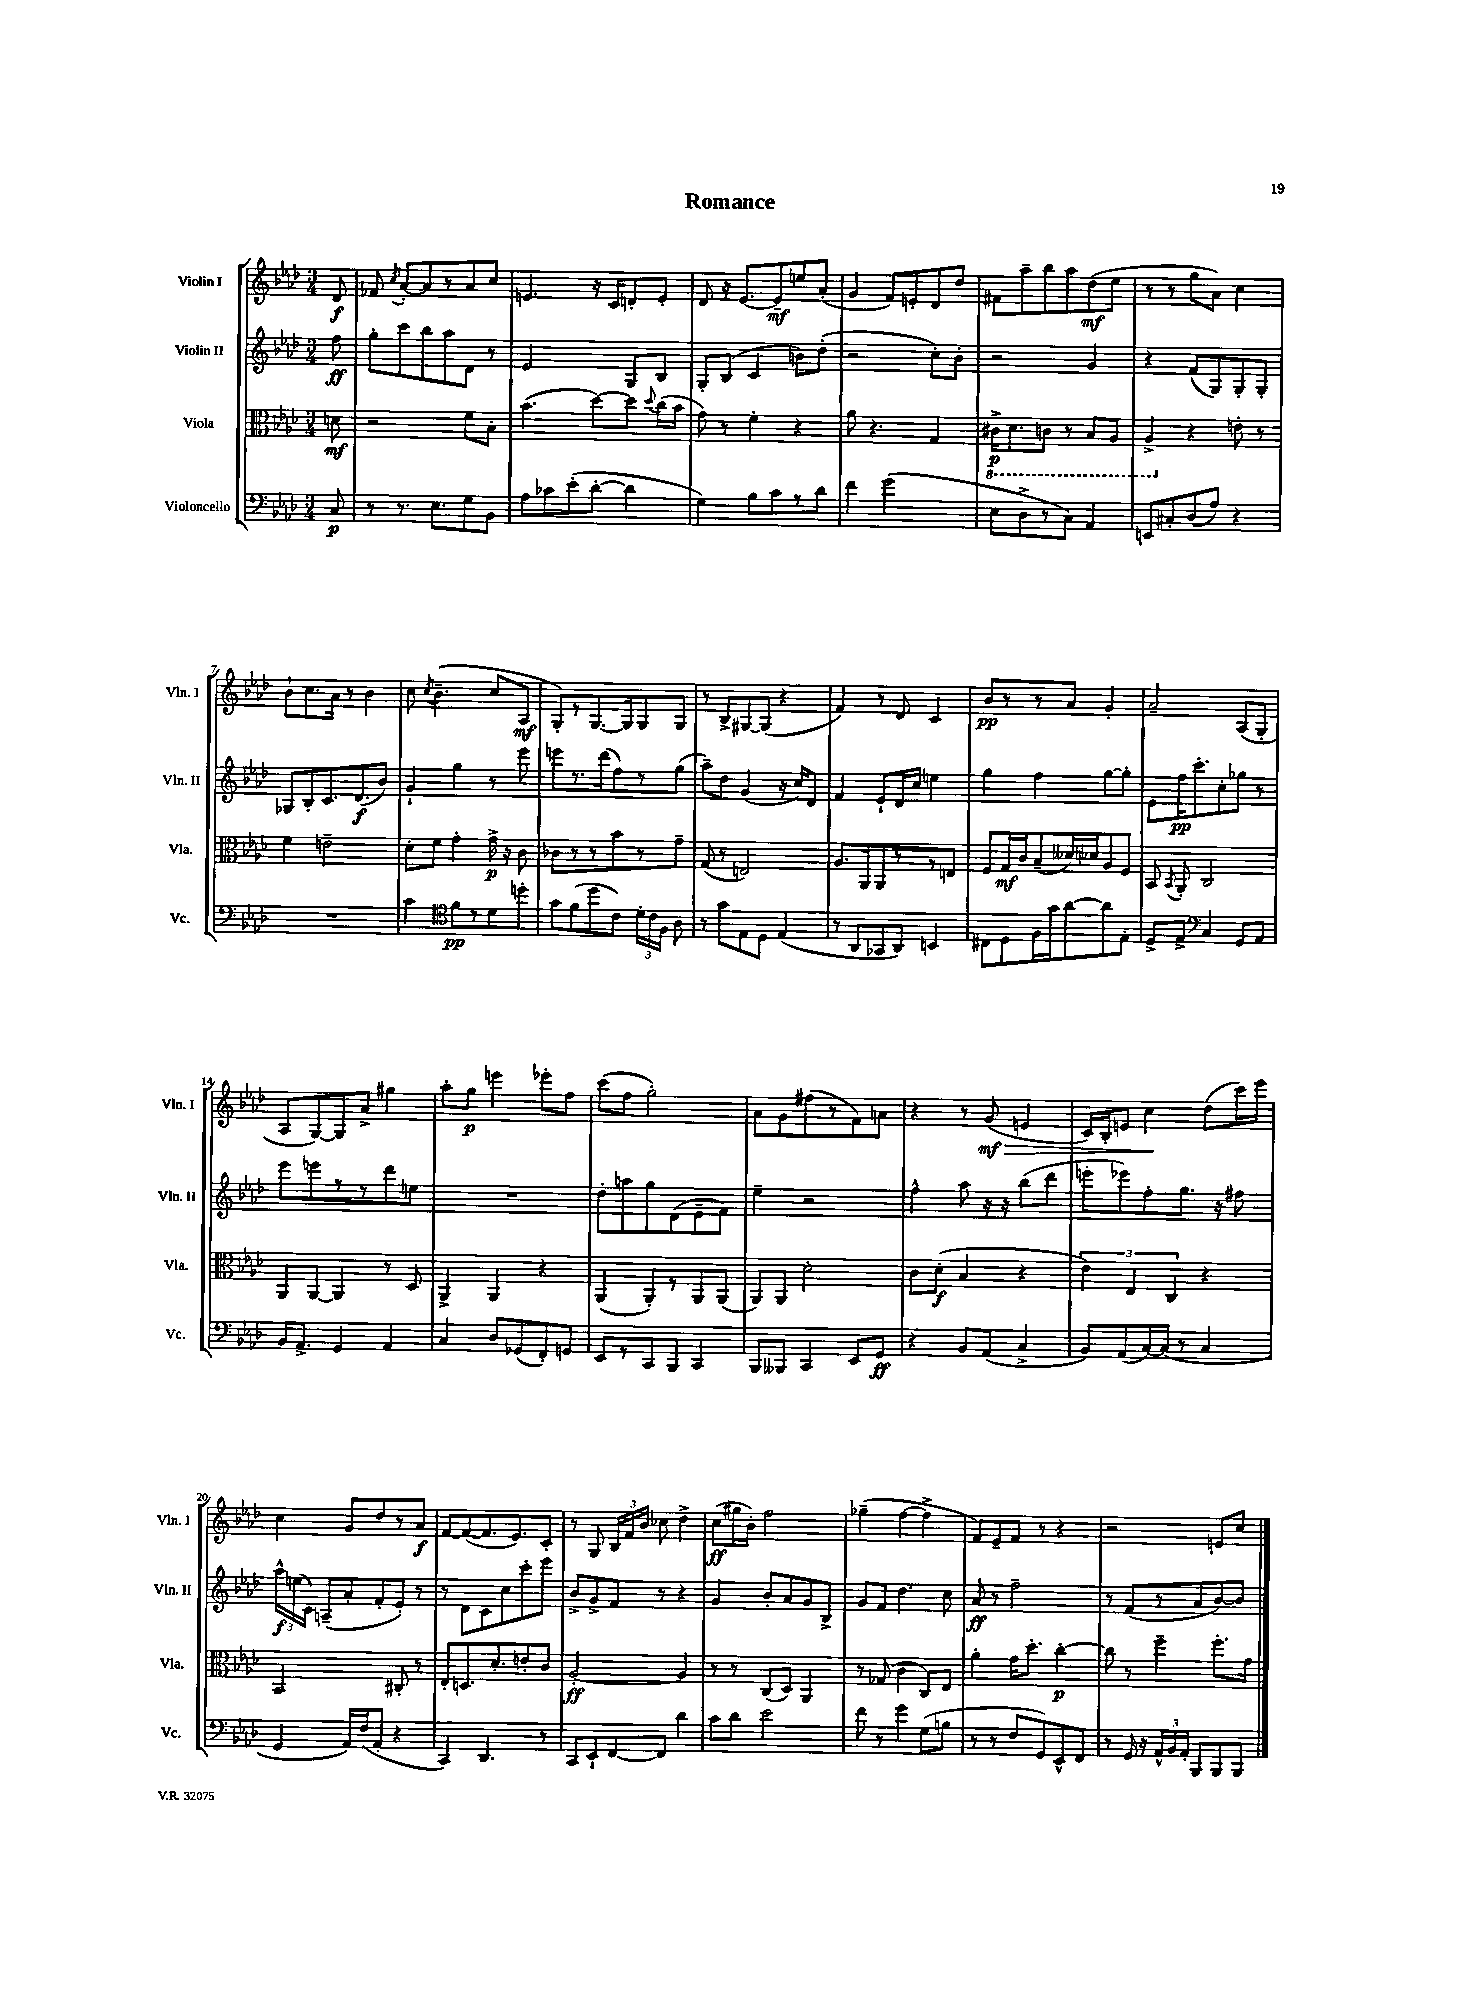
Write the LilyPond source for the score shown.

\header { title = "Romance" }
<<
\new StaffGroup <<
\new Staff = "s0" \with { instrumentName = "Violin I" shortInstrumentName = "Vln. I" } {
    \clef treble \key aes \major \numericTimeSignature \time 3/4 \partial 8
    \autoBeamOff des'8\f |
    fes'8 \acciaccatura { c''8 } aes'8[~-. aes'8 r8 aes'8 c''8] |
    e'4. r16 c'16[ d'8-. e'8]-. |
    des'8 r16 ees'8.[~ ees'8--\mf e''8 aes'8]-.( |
    g'4 f'8[) e'8-. des'8 des''8] |
    fis'8[ aes''8-- bes''8 aes''8 des''8\mf( ees''8] |
    r8 r8 g''8[ aes'8]) c''4 |
    bes'8[-! c''8. aes'16] r8 bes'4 |
    c''8 \acciaccatura { c''8 } bes'4.--( c''8[ aes8]\mf |
    g8[-.) r8 g8.~ g16 g8 g8] |
    r8 bes8[-> gis8~ gis8]( r4 |
    f'4) r8 des'8 c'4 |
    bes'8[\pp r8 r8 aes'8] g'4-. |
    aes'2-- aes8[( g8]-. |
    aes8[ g8~) g8 aes'8]-> gis''4 |
    aes''8[-. g''8]\p e'''4 ees'''8[-. f''8] |
    c'''8[( f''8] g''2-.) |
    aes'8[ g'8 fis''8( r8 f'8) a'8] |
    r4 r8 g'8\mf\>( e'4 |
    c'16[) bes16-. e'8] c''4\! des''8[( c'''16) ees'''16] |
    c''4 g'8[ des''8 r8 aes'8]\f |
    f'8[~ f'8~( f'8. ees'8.) c'8]-. |
    r8 g8 \tuplet 3/2 { bes16[ f'16 bes'16] } ces''8 des''4-> |
    c''8[\ff( gis''16 bes'16]-.) f''2 |
    ges''4--( f''4~ f''4-> |
    f'8[) ees'8-- f'8] r8 r4 |
    r2 e'8[ c''8] \bar "|." |
}
\new Staff = "s1" \with { instrumentName = "Violin II" shortInstrumentName = "Vln. II" } {
    \clef treble \key aes \major \numericTimeSignature \time 3/4 \partial 8
    \autoBeamOff f''8\ff |
    g''8[-. c'''8 bes''8 aes''8 des'8] r8 |
    ees'2 g8[ bes8] |
    g8[-. bes8]( c'4 b'8[) des''8]-.( |
    r2 c''8[-.) bes'8]-. |
    r2 g'4 |
    r4 f'8[( g8) g8-. g8]-. |
    ges8[ bes8-. c'8. des'8.\f( bes'8]) |
    g'4-! g''4 r8 ees'''8 |
    e'''8[ r8. des'''16( f''8) r8 g''8]( |
    aes''8[--) des''8] g'4( r16 c''16[) des'8] |
    f'4 ees'8[-! des'16 c''16] e''4 |
    g''4 f''4 g''8[~ g''8]-. |
    ees'8[ f''16\pp c'''8.-. c''8-. ges''8] r8 |
    ees'''8[ e'''8 r8 r8 des'''8 e''8] |
    R2. |
    des''8[-. a''8 g''8 des'8( ees'8-- f'8]) |
    ees''4-- r2 |
    f''4-^ aes''8 r16 r16 bes''8[( des'''8] |
    e'''8[-. ees'''8) f''8-. g''8.] r16 fis''8 |
    \tuplet 3/2 { aes''16[-^\f e''16( c'16]) } a8[--( aes'8-. f'8-. ees'8]-.) r8 |
    r8 des'8[ c'8 c''8 c'''8-. ees'''8] |
    bes'8[-> g'8-> f'8] r8 r4 |
    g'4 bes'8[-. aes'8 g'8 bes8]-> |
    g'8[ f'8] des''4. c''8 |
    aes'8\ff r8 f''2-- |
    r8 f'8[( r8 aes'8 bes'8~) bes'8] \bar "|." |
}
\new Staff = "s2" \with { instrumentName = "Viola" shortInstrumentName = "Vla." } {
    \clef alto \key aes \major \numericTimeSignature \time 3/4 \partial 8
    \autoBeamOff d'8\mf |
    r2 f'8[ bes8]-. |
    bes'4.( des''8[~) des''8] \appoggiatura { des''8 } c''16[( bes'16] |
    g'8) r8 f'4-. r4 |
    aes'8 r4. g4 |
    \ottava #-1 cis16[->\p des8. c8] r8 bes,8[ aes,8] |
    aes,4-> \ottava #0 r4 e'8-. r8 |
    f'4 e'2-- |
    des'8[-. f'8] g'4-. g'16->\p r16 c'8 |
    ces'8[ r8 r8 bes'8 r8 g'8]-- |
    g8( r8 e2) |
    aes8.[ aes,16 aes,8 r8 r8 e8] |
    f8[ g16\mf c'16 bes8--( deses'16) des'16 aes8 f8] |
    bes,8 \acciaccatura { bes,8 } aes,8-. c2 |
    aes,8[ aes,8]~ aes,4 r8 des8 |
    aes,4-> aes,4 r4 |
    aes,4( aes,8[-.) r8 aes,8 aes,8]( |
    aes,8[) aes,8] des'2-. |
    c'8[ des'8]-.\f( bes4 r4 |
    \tuplet 3/2 { ees'4) ees4 c4 } r4 |
    bes,2 cis8-. r8 |
    ees8[-. d8. des'8.-. e'8-. c'8] |
    aes2~-.\ff aes4 |
    r8 r8 c8[( des8]) aes,4 |
    r8 ges8( c'4 c8[) ees8] |
    aes'4-. g'16[ des''8.]-. c''4~-.\p |
    c''8 r8 f''4-- f''8.[-. g'16] \bar "|." |
}
\new Staff = "s3" \with { instrumentName = "Violoncello" shortInstrumentName = "Vc." } {
    \clef bass \key aes \major \numericTimeSignature \time 3/4 \partial 8
    \autoBeamOff c8\p |
    r8 r8. ees8.[ g8 bes,8] |
    aes8[ ces'8 ees'8-.( des'8]~-. des'4 |
    g4) bes8[ c'8 r8 des'8] |
    f'4 g'2( |
    ees8[ des8-> r8 c8]) aes,4 |
    e,8[ cis8-. des8( aes8]) r4 |
    R2. |
    c'4 \clef tenor f'8[\pp r8 des'8 d''8]-. |
    g'8[ f'8( des''8 c'8]) \tuplet 3/2 { des'16[-. c'16 f16] } aes8 |
    r8 g'8[ ees8 des8] ees4( |
    r8 aes,8[ ges,8 aes,8]) b,4 |
    cis8[ des8 f16 g'16 aes'8~ aes'8 ees8]-. |
    des8[-> ees8]-> \clef bass c4 g,8[ aes,8] |
    bes,16[ aes,8.]-> g,4 aes,4 |
    c4 des8[ ges,8( f,8-.) g,8] |
    ees,8[ r8 c,8 bes,,8] c,4 |
    bes,,8[ beses,,8] c,4 ees,8[ g,8]\ff |
    r4 bes,8[ aes,8]( c4-> |
    bes,8[) aes,8( c16~) c16]( r8 c4 |
    g,4 aes,16[) f16( aes,8]-. r4 |
    c,4) des,4. r8 |
    c,8[ ees,8-! f,8~ f,8] des'4 |
    c'8[ des'8] ees'2 |
    f'8 r8 g'4 g8[( b8] |
    r8 r8 f8[ g,8) ees,8-^ f,8] |
    r8 g,16 r16 \tuplet 3/2 { aes,16[-^ bes,16 aes,16]-. } bes,,8[ bes,,8 bes,,8] \bar "|." |
}
>>
>>
